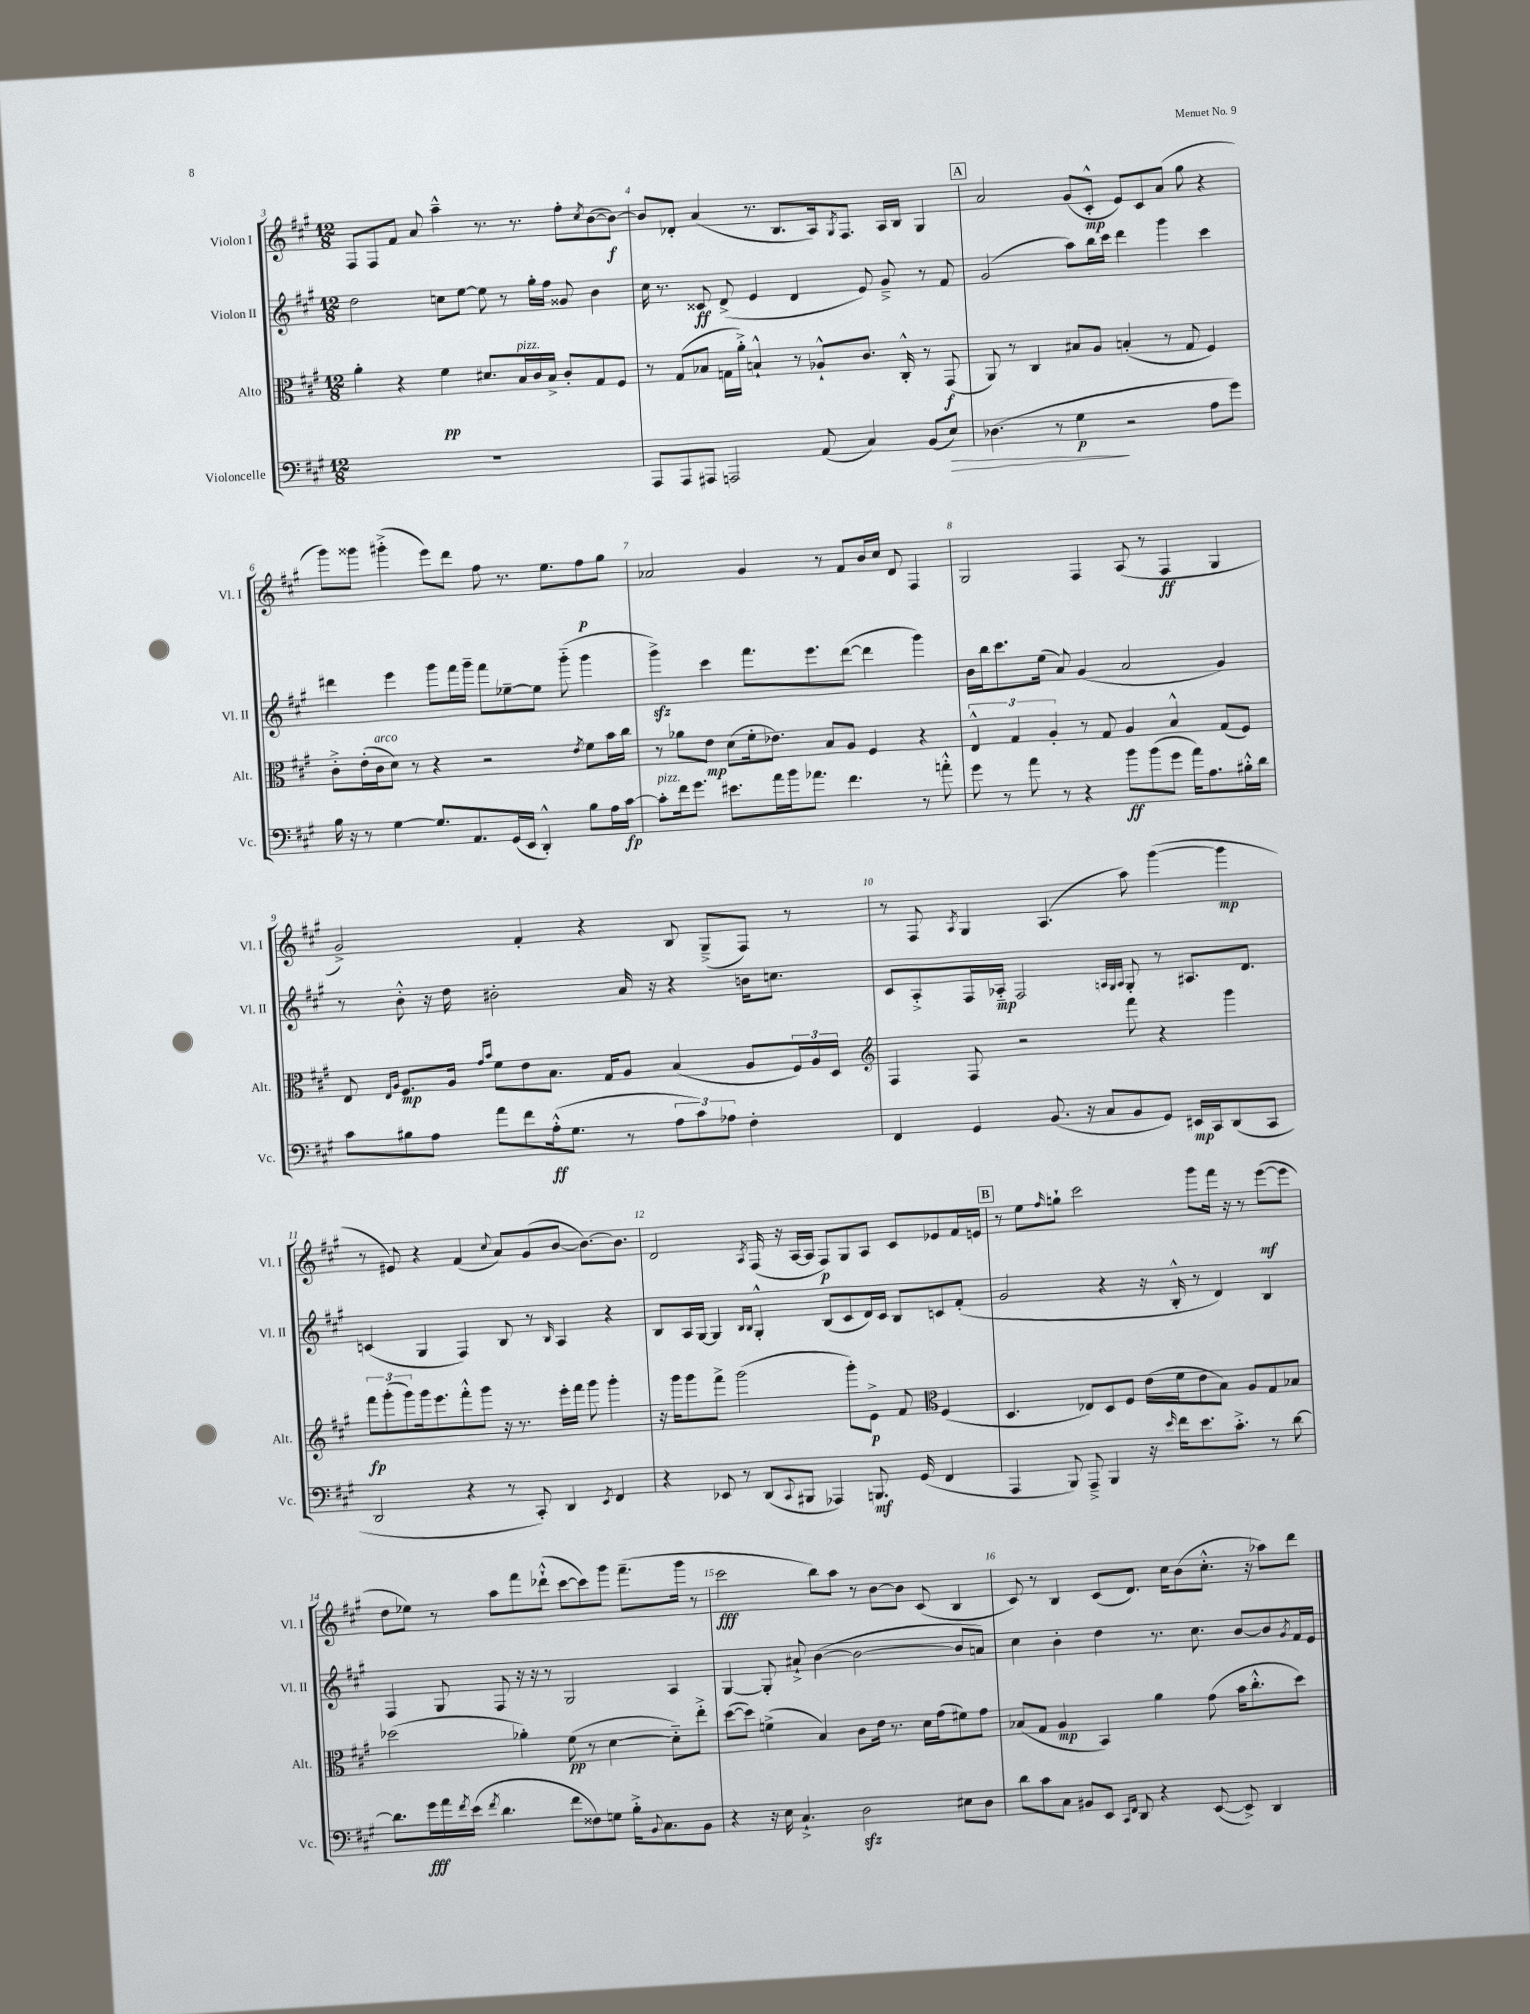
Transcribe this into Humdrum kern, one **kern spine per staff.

**kern	**kern	**kern	**kern
*staff4	*staff3	*staff2	*staff1
*clefF4	*clefC3	*clefG2	*clefG2
*k[f#c#g#]	*k[f#c#g#]	*k[f#c#g#]	*k[f#c#g#]
*M12/8	*M12/8	*M12/8	*M12/8
1.r	4a'	2dd	8F#
.	.	.	8F#
.	4r	.	8f#
.	.	.	8a
.	4f#	8cc	4aa~^^
.	.	[8ee	.
.	8.d#	8ee]	8.r
.	.	8r	.
.	16B	.	8.r
.	16c#	16gg#'	.
.	16B^	16ff#	.
.	8c#'	8g##	8ff#'
.	.	.	8qcc#
.	8G#	4b	([8b
.	8F#	.	8b_)
=	=	=	=
8AAA	8r	16cc#	8b]
.	.	8.r	.
8AAA	(8G#	.	8d-'
8AAA#	8B-	8c##	(4a
2AAA	16G	(8d^	.
.	16a'^)	.	.
.	4B`^^	4e	8.r
.	.	.	8.B
.	8r	4d	.
(8AA	8A-`^^	.	16A)
.	.	.	8qG#
.	.	.	8.F#
4C#)	8.c#	8e)	.
.	.	8g#~^	16A
.	16C#'^^	.	16B
(8BB	8r	8r	4G#
8E)	(8GG#	8f#	.
=	=	=	=
(4.D-	8AA)	(2g#	2a
.	8r	.	.
.	4C#	.	.
8r	.	.	.
4G#	8B#	8aa)	(8g#
.	8A	16bb	8c#'^^
.	.	16ccc#	.
2r	(4B'	4ddd	8e)
.	.	.	8c#
.	8r	4ggg#	(8a
.	8G#	.	8gg#
8A	4F#)	4ccc#	4r
8g#)	.	.	.
=	=	=	=
16B	8c#'^	4ddd#	8ggg#)
16r	.	.	.
8r	(16e'	.	8ggg##
.	16c#	.	.
[4G#	8d)	4eee	(4ggg#'^
.	8r	.	.
8.G#]	4r	8ggg#	8eee)
.	.	16fff#	8ddd
8.AA	.	16ggg#~	.
.	2r	8fff#	8ff#
(16GG#	.	[8ee-~	8.r
16EE	.	.	.
4DD'^^)	.	8ee-]	.
.	.	.	8.ee
.	.	(8ggg#'~	.
.	8qe	.	.
8B	8f#	4ggg#	8ff#
16A	16b	.	8gg#
[16c#	16cc#	.	.
=	=	=	=
8c#']	8r	4ggg#^)	2a-
16f#	8a-	.	.
8.g#	.	.	.
.	8e	4ccc#	.
8.e#	(8d	.	.
.	16f#'	8.fff#	4g#
16a	8.e-)	.	.
16b	.	.	.
8.a-	.	8.eee	.
.	8B	.	8r
4.f#	8A	([8ddd	8f#
.	4F#	4ddd]	16b
.	.	.	16cc#
.	.	.	8d
8r	4r	4ggg#)	4F#
8a'^^	.	.	.
=	=	=	=
8g#	6E^^	16b	2G#
.	.	16bb	.
8r	.	8.ccc#	.
.	6G#	.	.
8a	.	.	.
.	.	(16ee	.
.	6A'	.	.
8r	.	8a)	.
4r	8r	(4g#	4F#
.	8G#	.	.
8b	4A	2a	(8A
(8b	.	.	8r
8g#	4B^^	.	4F#
16a)	.	.	.
8.A	.	.	.
.	(8G#	4g#)	4G#
16B#'^^	8F#)	.	.
16d	.	.	.
=	=	=	=
8c#	8E	8r	2g#^)
.	16qqE	.	.
.	16qqA	.	.
8B#	8.F#	8b'^^	.
8A	.	16r	.
.	16A	16dd	.
.	16qqg#	.	.
.	16qqb	.	.
8a	8f#	2b#'	.
8f#	8e	.	4f#'
(16A'^^	8.B	.	.
8.G#	.	.	.
.	.	.	4r
.	16G#	.	.
8r	8A	16a	.
.	.	16r	.
12A	(4B	4r	8B
12c#)	.	.	.
.	.	.	(8G#~^
12A-	.	.	.
4F#'	8A	16b	8F#)
.	.	8.cc	.
.	24F#)	.	8r
.	24A	.	.
.	24D	.	.
=	=	=	=
*	*clefG2	*	*
4FF#	4F#	8c#	8r
.	.	8A'^	8F#
.	.	.	8qA
4GG#	8F#	16F#	4G#
.	.	16A-'~	.
.	2r	2F#	.
(8.BB	.	.	(4.A
16r	.	.	.
8C#	.	.	.
.	.	32qqA	.
.	.	32qqG#	.
.	.	32qqA	.
8BB	8fff#	8G#'	8aa)
8GG#)	4r	8r	([4ggg#
16EE#	.	8.A#	.
16CC#	.	.	.
(8DD	4ggg#	.	4ggg#]
.	.	8.d	.
8CC#	.	.	.
=	=	=	=
2DD	12fff#	(4c	8r
.	(12ggg#'	.	.
.	.	.	8e#)
.	12ggg#)	.	.
.	16ggg#	4G#	4r
.	8.eee	.	.
4r	8fff#'^^	4F#)	(4f#
.	8ggg#	.	.
.	.	.	8qqcc#
8r	16r	8B	8a)
.	8.r	.	.
8CC#')	.	8r	(8g#
.	.	16qqB	.
4DD	16eee'	4A	[8b
.	16fff#	.	.
.	8ggg#	.	8.b_)
8qEE	.	.	.
4FF#	4ggg#'	4r	.
.	.	.	8.b]
=	=	=	=
4r	16r	8B	2d
.	16ggg#	.	.
.	8ggg#	16A	.
.	.	[16G#	.
8EE-	8fff#^	4G#]	.
8r	(2ggg#	.	.
.	.	16qqB	.
.	.	16qqB	8qA
(8DD	.	4G#'^^	(16F#
.	.	.	16r
8qqCC#	.	.	.
8BBB#	.	.	[16A
.	.	.	16A]
4AAA-)	.	(8B	8F#)
.	8ggg#')	8c#	8G#
8.BBB	8e^	16d)	8A
.	.	16c#	.
.	8f#	8B	8c#
(16GG#	.	.	.
*	*clefC3	*	*
4FF#	(4F#	8c	8e-
.	.	(8f#'	16f#
.	.	.	16e
=	=	=	=
4AAA	4.D	2g#	8r
.	.	.	8ee
.	.	.	16qqff#
8BBB)	.	.	8gg`
8AAA~^	8E-)	.	2ccc#
4BBB	8D	4r	.
.	8F#	.	.
16r	(16e	16r	.
16qqe	.	.	.
16f#	16f#	16B'^^	.
8.e	8e	8r	8ggg#
.	8B)	4d)	16fff#
8.c#'^	.	.	16r
.	8A	.	8r
8r	8G#	4B	([8eee
[8d	8B-	.	8eee]
=	=	=	=
8.d]	(2dd-	4F#	8dd
.	.	.	8ee-)
16g#	.	.	.
16a	.	8G#	8r
8qf#	.	.	.
(16e	.	.	.
8qf#	.	.	.
4.d	.	8F#	8aa
.	4a-')	16r	8fff#
.	.	16r	.
.	.	8r	(8ddd-`^^
8f#	(8f#	2G#	[8ccc#
8F##)	8r	.	8ccc#])
8G	[4d	.	8ggg#
16B'^	.	.	(8.fff#~
8qqBB	.	.	.
8.C#	.	.	.
.	8d'~])	4A	.
.	.	.	16ggg#
8BB	8ee'^	.	8r
=	=	=	=
4r	([8dd	[4G#	2ccc#
.	8dd])	.	.
16r	(4f^	8G#']	.
16E	.	.	.
4.C#`^	.	8a#`^	.
.	4B)	([4b	8bb)
.	.	.	8aa
2D	8c#	2b_	8r
.	16e	.	[8b
.	8.r	.	.
.	.	.	8b]
.	16d	.	(8c#
.	(16g#	.	.
8E#	8f#)	8b]	4B
8D	8g#	8a)	.
=	=	=	=
8d	(8B-	4cc#	8c#)
8c#	8G#	.	8r
8C#	4A	4b'	4B
8BB#	.	.	.
8EE	4BB)	4dd	(8c#
16qqCC#	.	.	.
16qqFF#	.	.	.
8DD	.	.	8.d)
4r	4a	8.r	.
.	.	.	16cc#
.	.	.	(8b
.	.	8.cc#	.
([8EE	(8g#	.	8.cc#'^^
8EE^])	16b	[8b	.
.	8.cc#'^^	.	16r
4DD	.	8b]	8aa-)
.	.	8qg#	.
.	8dd)	16f#	8ddd
.	.	16e	.
==	==	==	==
*-	*-	*-	*-
